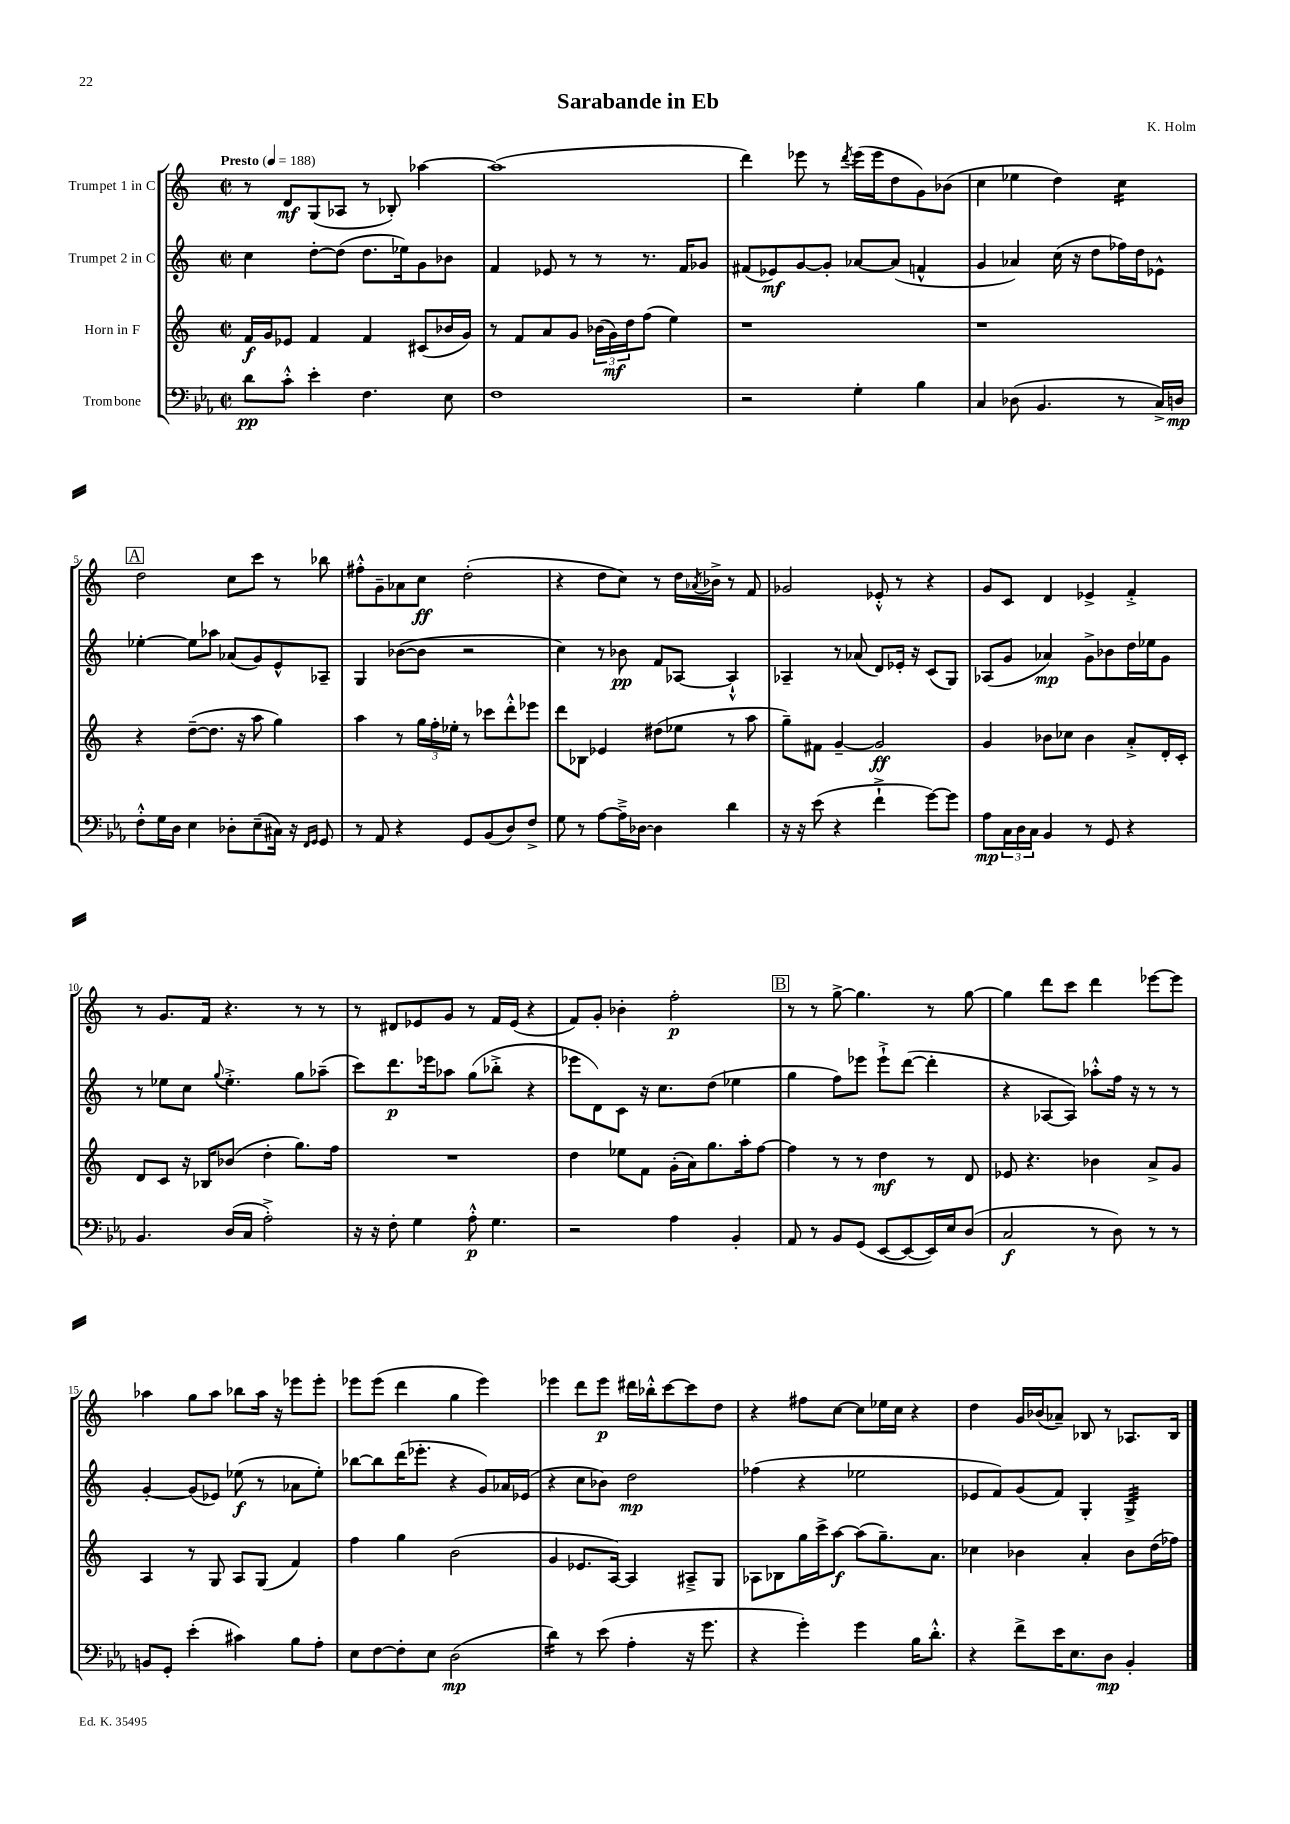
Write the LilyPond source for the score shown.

\header { title = "Sarabande in Eb" composer = "K. Holm" }
<<
\new StaffGroup <<
\new Staff = "s0" \with { instrumentName = "Trumpet 1 in C" } {
    \clef treble \key c \major \defaultTimeSignature \time 2/2 \tempo "Presto" 4 = 188
    r8 d'8\mf g8( aes8 r8 bes8-.) aes''4~ |
    aes''1( |
    d'''4) ees'''8 r8 \acciaccatura { d'''8 } ees'''16( ees'''16 d''8 g'8) bes'8( |
    c''4 ees''4 d''4) c''4:16 |
    \mark \markup { \box "A" } d''2 c''8 c'''8 r8 bes''8 |
    fis''8-.-^ g'8-- aes'8 c''8\ff d''2-.( |
    r4 d''8 c''8) r8 d''16 \acciaccatura { aes'8 } bes'16-> r8 f'8 |
    ges'2 ees'8-.-^ r8 r4 |
    g'8 c'8 d'4 ees'4-> f'4-.-> |
    r8 g'8. f'16 r4. r8 r8 |
    r8 dis'8 ees'8 g'8 r8 f'16 ees'16( r4 |
    f'8) g'8-. bes'4-. f''2-.\p |
    \mark \markup { \box "B" } r8 r8 g''8~-> g''4. r8 g''8~ |
    g''4 d'''8 c'''8 d'''4 ees'''8~ ees'''8 |
    aes''4 g''8 aes''8 bes''8 aes''16 r16 ees'''8 ees'''8-. |
    ees'''8 ees'''8( d'''4 g''4 ees'''4) |
    ees'''4 d'''8 ees'''8\p dis'''16 bes''16-.-^ c'''8~ c'''8 d''8 |
    r4 fis''8 c''8~ c''8 ees''16 c''16 r4 |
    d''4 g'16 bes'16( aes'8--) bes8 r8 aes8. bes16 \bar "|." |
}
\new Staff = "s1" \with { instrumentName = "Trumpet 2 in C" } {
    \clef treble \key c \major \defaultTimeSignature \time 2/2
    c''4 d''8~-. d''8( d''8. ees''16) g'8 bes'8 |
    f'4 ees'8 r8 r8 r8. f'16 ges'8 |
    fis'8( ees'8\mf) g'8~ g'8-. aes'8~ aes'8( f'4-^ |
    g'4 aes'4) c''16( r16 d''8 fes''16) d''16 ees'8-^ |
    \mark \markup { \box "A" } ees''4~-. ees''8 aes''8 aes'8( g'8) e'8-^ aes8-- |
    g4 bes'8~( bes'8 r2 |
    c''4) r8 bes'8\pp f'8 aes8~ aes4-!-^ |
    aes4-- r8 aes'8( d'8) ees'16-. r16 c'8( g8) |
    aes8( g'8 aes'4\mp) g'8-> bes'8 d''16 ees''16 g'8 |
    r8 ees''8 c''8 \appoggiatura { g''8 } ees''4.-.-> g''8 aes''8--( |
    c'''8) d'''8.\p ees'''16 aes''8 g''8( bes''8-.-> r4 |
    ees'''8 d'8) c'8 r16 c''8. d''8( ees''4 |
    \mark \markup { \box "B" } g''4 f''8) ees'''8 ees'''8-!-> d'''8~( d'''4-. |
    r4 aes8~ aes8) aes''8-.-^ f''16 r16 r8 r8 |
    g'4~-. g'8( ees'8) ees''8\f( r8 aes'8 ees''8-.) |
    bes''8~ bes''8 d'''16( ees'''8.-. r4 g'8) aes'16 ees'16( |
    r4 c''8 bes'8) d''2\mp |
    fes''4( r4 ees''2 |
    ees'8 f'8) g'8( f'8) g4-. g4:32-> \bar "|." |
}
\new Staff = "s2" \with { instrumentName = "Horn in F" } {
    \clef treble \key c \major \defaultTimeSignature \time 2/2
    f'16\f g'16 ees'8 f'4 f'4 cis'8( bes'16 g'16) |
    r8 f'8 a'8 g'8 \tuplet 3/2 { bes'16( g'16\mf) d''16 } f''8( e''4) |
    r1 |
    r1 |
    \mark \markup { \box "A" } r4 d''8~--( d''8. r16 a''8 g''4) |
    a''4 r8 \tuplet 3/2 { g''16 f''16-. ees''16-. } r8 ces'''8 d'''8-.-^ ees'''8 |
    d'''8 bes8 ees'4 dis''8( ees''8 r8 a''8 |
    g''8--) fis'8 g'4~-- g'2\ff |
    g'4 bes'8 ces''8 bes'4 a'8-.-> d'16-. c'16-. |
    d'8 c'8 r16 bes16 bes'8( d''4-. g''8.) f''16 |
    R1 |
    d''4 ees''8 f'8 g'16-.( a'16) g''8. a''16-. f''8~ |
    \mark \markup { \box "B" } f''4 r8 r8 d''4\mf r8 d'8 |
    ees'8 r4. bes'4 a'8-> g'8 |
    a4 r8 g8 a8 g8( f'4) |
    f''4 g''4 b'2( |
    g'4 ees'8. a16~) a4 ais8---> g8 |
    aes8 bes8 g''16 c'''16-> a''8~\f a''8( g''8.--) a'8. |
    ces''4 bes'4 a'4-. bes'8 d''16( fes''16) \bar "|." |
}
\new Staff = "s3" \with { instrumentName = "Trombone" } {
    \clef bass \key ees \major \defaultTimeSignature \time 2/2
    d'8\pp c'8-.-^ ees'4-. f4. ees8 |
    f1 |
    r2 g4-. bes4 |
    c4 des8( bes,4. r8 c16->) d16\mp |
    \mark \markup { \box "A" } f8-.-^ g16 d16 ees4 des8-. ees8--( cis16) r16 \grace { f,16 g,16 } g,8 |
    r8 aes,8 r4 g,8 bes,8( d8) f8-> |
    g8 r8 aes8~ aes16---> des16~ des4 d'4 |
    r16 r16 ees'8( r4 f'4-!-> g'8~) g'8 |
    aes8\mp \tuplet 3/2 { c16 d16 c16 } bes,4 r8 g,8 r4 |
    bes,4. d16( c16 aes2-.->) |
    r16 r16 f8-. g4 aes8-.-^\p g4. |
    r2 aes4 bes,4-. |
    \mark \markup { \box "B" } aes,8 r8 bes,8 g,8( ees,8~ ees,8~ ees,16) ees16 d8( |
    c2\f r8 d8) r8 r8 |
    b,8 g,8-. ees'4-.( cis'4) bes8 aes8-. |
    ees8 f8~ f8-. ees8 d2\mp( |
    d'4:16) r8 ees'8( aes4-. r16 g'8. |
    r4 g'4-.) g'4 bes16 d'8.-.-^ |
    r4 f'8-> ees'16 ees8. d8\mp bes,4-. \bar "|." |
}
>>
>>
